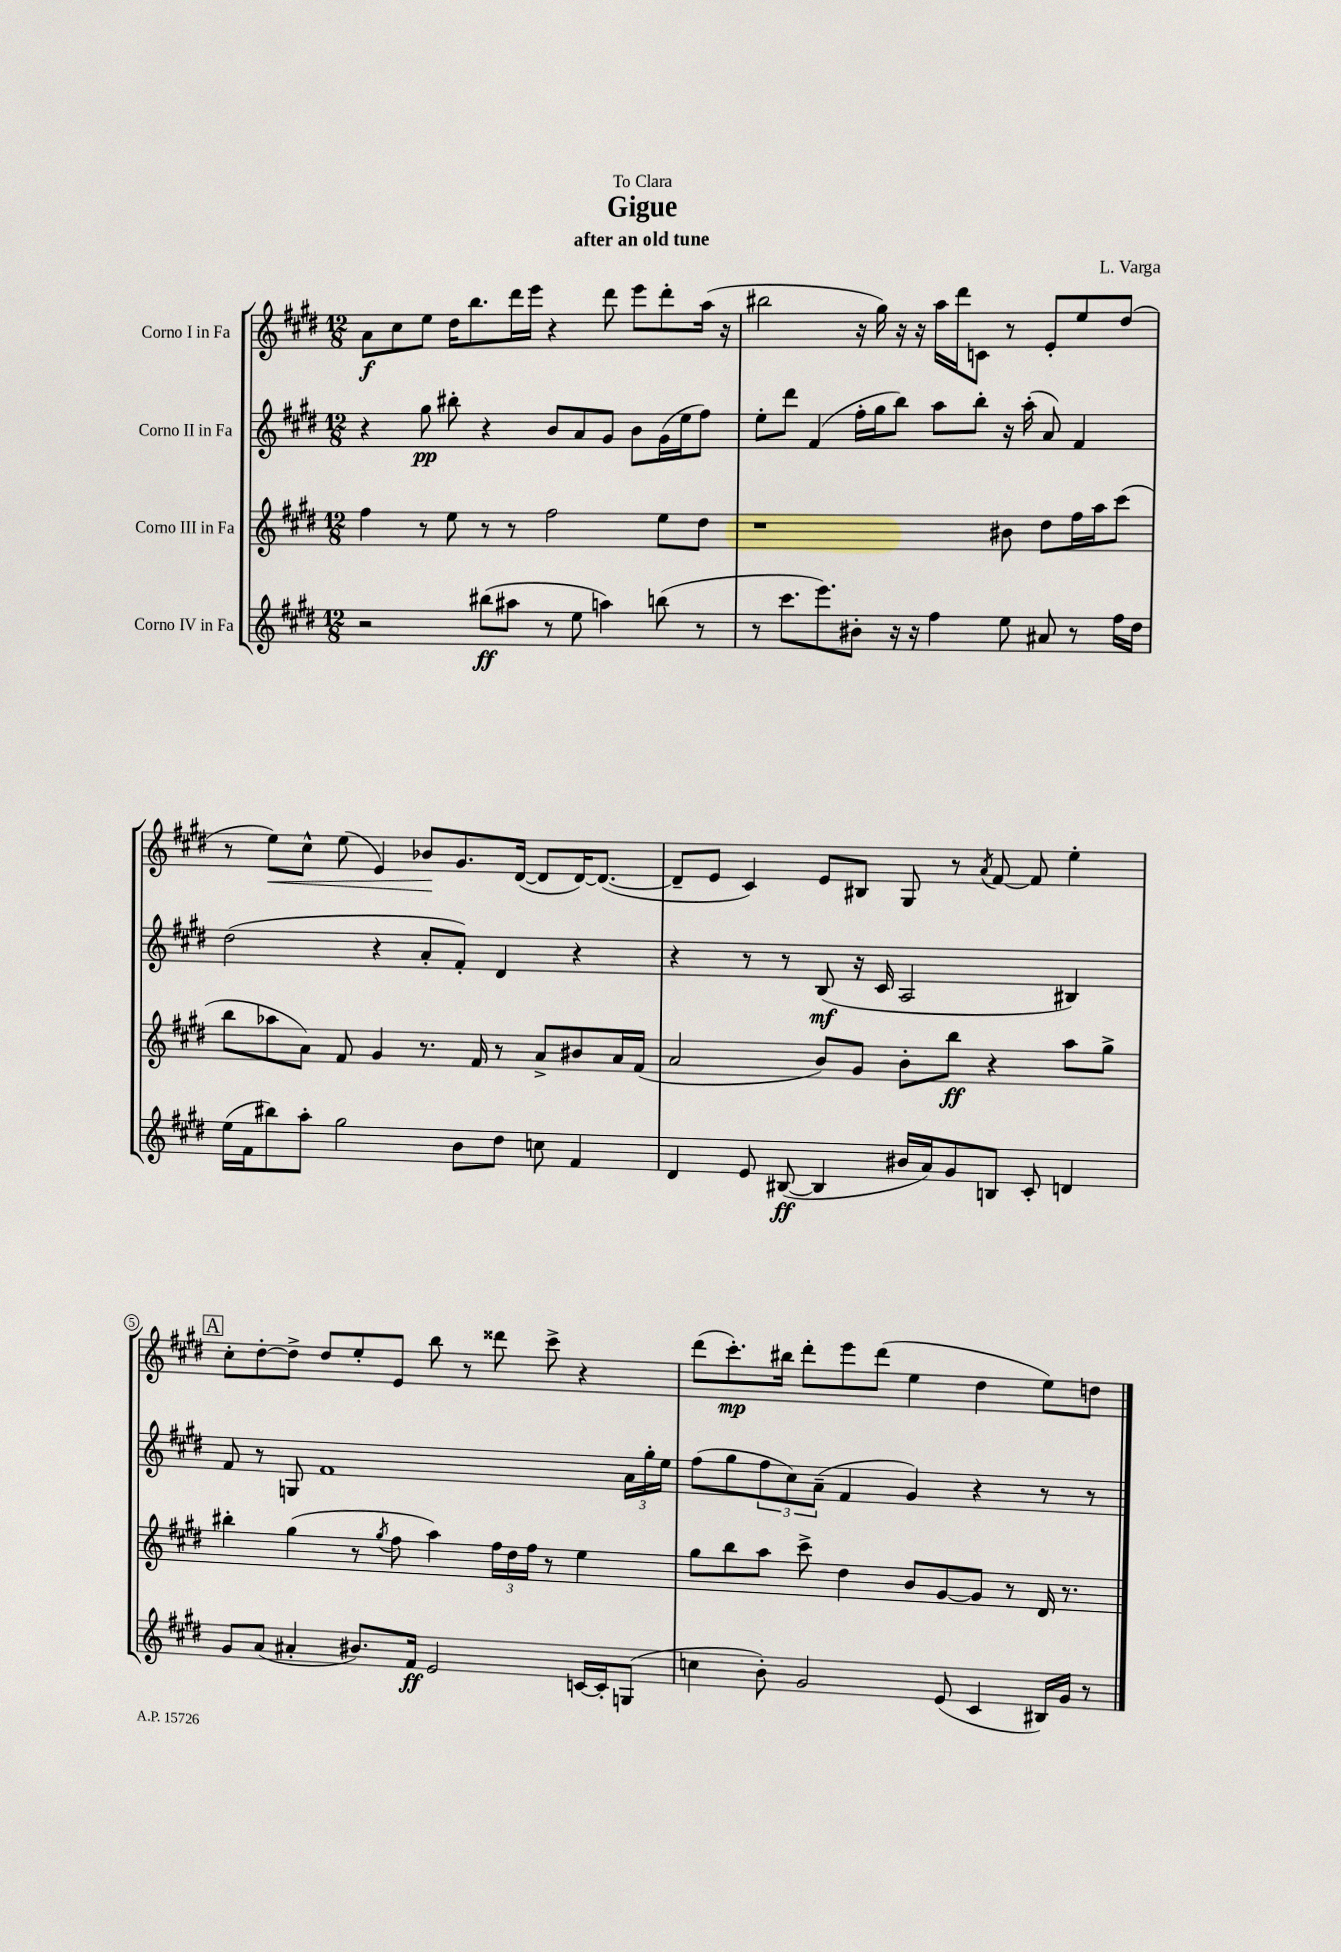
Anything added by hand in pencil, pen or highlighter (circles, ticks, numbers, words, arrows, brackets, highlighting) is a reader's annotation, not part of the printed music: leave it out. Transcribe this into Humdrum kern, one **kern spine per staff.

**kern	**dynam	**kern	**dynam	**kern	**dynam	**kern	**dynam
*part4	*part4	*part3	*part3	*part2	*part2	*part1	*part1
*staff4	*staff4	*staff3	*staff3	*staff2	*staff2	*staff1	*staff1
*I"Corno IV in Fa	*	*I"Corno III in Fa	*	*I"Corno II in Fa	*	*I"Corno I in Fa	*
*clefG2	*	*clefG2	*	*clefG2	*	*clefG2	*
*k[f#c#g#d#]	*	*k[f#c#g#d#]	*	*k[f#c#g#d#]	*	*k[f#c#g#d#]	*
*M12/8	*	*M12/8	*	*M12/8	*	*M12/8	*
=1	=1	=1	=1	=1	=1	=1	=1
2r	.	4ff#\	.	4r	.	8a\L	f
.	.	.	.	.	.	8cc#\	.
.	.	8r	.	8gg#\	pp	8ee\J	.
.	.	8ee\	.	8bb#X'\	.	16dd#\KL	.
.	.	.	.	.	.	8.bb\	.
(8bb#X\L	ff	8r	.	4r	.	.	.
8aa#X\J	.	8r	.	.	.	16ddd#\L	.
.	.	.	.	.	.	16eee\JJ	.
8r	.	2ff#\	.	8b/L	.	4r	.
8ee\	.	.	.	8a/	.	.	.
4aan\)	.	.	.	8g#/J	.	8ddd#\	.
.	.	.	.	8b\L	.	8eee\L	.
(8bbn\	.	8ee\L	.	(16g#\L	.	8ddd#'\	.
.	.	.	.	16ee\J	.	.	.
8r	.	8dd#\J	.	8ff#\J)	.	(16aa\Jk	.
.	.	.	.	.	.	16r	.
=2	=2	=2	=2	=2	=2	=2	=2
8r	.	1r	.	8ee'\L	.	2bb#X\	.
8.ccc#\L	.	.	.	8ddd#\J	.	.	.
.	.	.	.	(4f#/	.	.	.
8.eee\)	.	.	.	.	.	.	.
8b#X'\J	.	.	.	16ff#'\LL	.	16r	.
.	.	.	.	16gg#\J	.	16gg#\)	.
16r	.	.	.	8bb\J)	.	16r	.
16r	.	.	.	.	.	16r	.
4ff#\	.	.	.	8aa\L	.	16aa\LL	.
.	.	.	.	.	.	16ddd#\J	.
.	.	.	.	8bb'\J	.	8cn\J	.
8ee\	.	8b#X\	.	16r	.	8r	.
.	.	.	.	(16aa'\	.	.	.
8a#X/	.	8dd#\L	.	8a/)	.	8e'/L	.
8r	.	16ff#\L	.	4f#/	.	8ee/	.
.	.	16aa\J	.	.	.	.	.
16ff#\LL	.	(8ccc#\J	.	.	.	(8dd#/J	.
16dd#\JJ	.	.	.	.	.	.	.
!!LO:LB:g=z
=3	=3	=3	=3	=3	=3	=3	=3
(16ee\LL	.	8bb\L	.	(2dd#\	.	8r	.
16f#\J	.	.	.	.	.	.	.
!	!	!	!	!	!	!	!LO:HP:b
8bb#X\)	.	8aa-X\	.	.	.	8ee\L)	<
8aa'\J	.	8a\J)	.	.	.	8cc#^^\J	.
2gg#\	.	8f#/	.	.	.	(8ee\	.
.	.	4g#/	.	4r	.	4e/)	.
.	.	8.r	.	8a'/L	.	8b-X/L	.
8b\L	.	.	.	8f#'/J)	.	8.g#/	[
.	.	16f#/	.	.	.	.	.
8dd#\J	.	8r	.	4d#/	.	.	.
.	.	.	.	.	.	([16d#/Jk	.
8ccn\	.	8a^/L	.	.	.	8d#/L]	.
4f#/	.	8b#X/	.	4r	.	[16d#/K)	.
.	.	.	.	.	.	(8.d#/J_	.
.	.	16a/L	.	.	.	.	.
.	.	(16f#/JJ	.	.	.	.	.
=4	=4	=4	=4	=4	=4	=4	=4
4d#/	.	2a/	.	4r	.	8d#~/L]	.
.	.	.	.	.	.	8e/J	.
8e/	.	.	.	8r	.	4c#/)	.
([8B#X/	ff	.	.	8r	.	.	.
4B#/]	.	8b/L)	.	(8B/	mf	8e/L	.
.	.	8g#/J	.	16r	.	8B#X/J	.
.	.	.	.	16c#/	.	.	.
16b#X/LL	.	8b'\L	.	2A/	.	8G#/	.
16a/J)	.	.	.	.	.	.	.
8g#/	.	8bb\J	ff	.	.	8r	.
.	.	.	.	.	.	8qa/	.
8Bn/J	.	4r	.	.	.	[8f#/	.
8c#'/	.	.	.	.	.	8f#/]	.
4dn/	.	8aa\L	.	4B#X/)	.	4ee'\	.
.	.	8gg#^\J	.	.	.	.	.
!!LO:LB:g=z
!!LO:REH:place=s1:t=A
=5	=5	=5	=5	=5	=5	=5	=5
8g#/L	.	4bb#X'\	.	8f#/	.	8cc#'\L	.
(8a/J	.	.	.	8r	.	[8dd#'\	.
4a#X'/	.	(4gg#\	.	8Gn/	.	8dd#^\J]	.
.	.	.	.	1f#	.	8dd#/L	.
8.b#X/L)	.	8r	.	.	.	8ee'/	.
.	.	8qgg#/	.	.	.	.	.
.	.	8ff#\	.	.	.	8e/J	.
16f#/Jk	ff	.	.	.	.	.	.
2e/	.	4aa\)	.	.	.	8bb\	.
.	.	.	.	.	.	8r	.
.	.	24ff#\LL	.	.	.	8ddd##X\	.
.	.	24dd#\	.	.	.	.	.
.	.	24ff#\JJ	.	.	.	.	.
.	.	8r	.	.	.	8ccc#^\	.
[16cn/LL	.	4ee\	.	.	.	4r	.
16c'/J]	.	.	.	.	.	.	.
(8Gn/J	.	.	.	24a\LL	.	.	.
.	.	.	.	24gg#'\	.	.	.
.	.	.	.	24ee\JJ	.	.	.
=6	=6	=6	=6	=6	=6	=6	=6
4ccn\	.	8gg#\L	.	(8ff#\L	.	(8ddd#\L	.
.	.	8bb\	.	8gg#\	.	8.ccc#'\)	mp
8b'\)	.	8aa\J	.	12ff#\	.	.	.
.	.	.	.	.	.	16bb#X\Jk	.
.	.	.	.	12cc#\)	.	.	.
2g#/	.	8ccc#^\	.	.	.	8ddd#'\L	.
.	.	.	.	(12a~\J	.	.	.
.	.	4dd#\	.	4f#/	.	8eee\	.
.	.	.	.	.	.	(8ddd#\J	.
.	.	8b/L	.	4g#/)	.	4ee\	.
(8e/	.	[8g#/	.	.	.	.	.
4c#/	.	8g#/J]	.	4r	.	4dd#\	.
.	.	8r	.	.	.	.	.
16B#X/LL)	.	16d#/	.	8r	.	8ee\L)	.
16g#/JJ	.	8.r	.	.	.	.	.
8r	.	.	.	8r	.	8ddn\J	.
==	==	==	==	==	==	==	==
*-	*-	*-	*-	*-	*-	*-	*-
